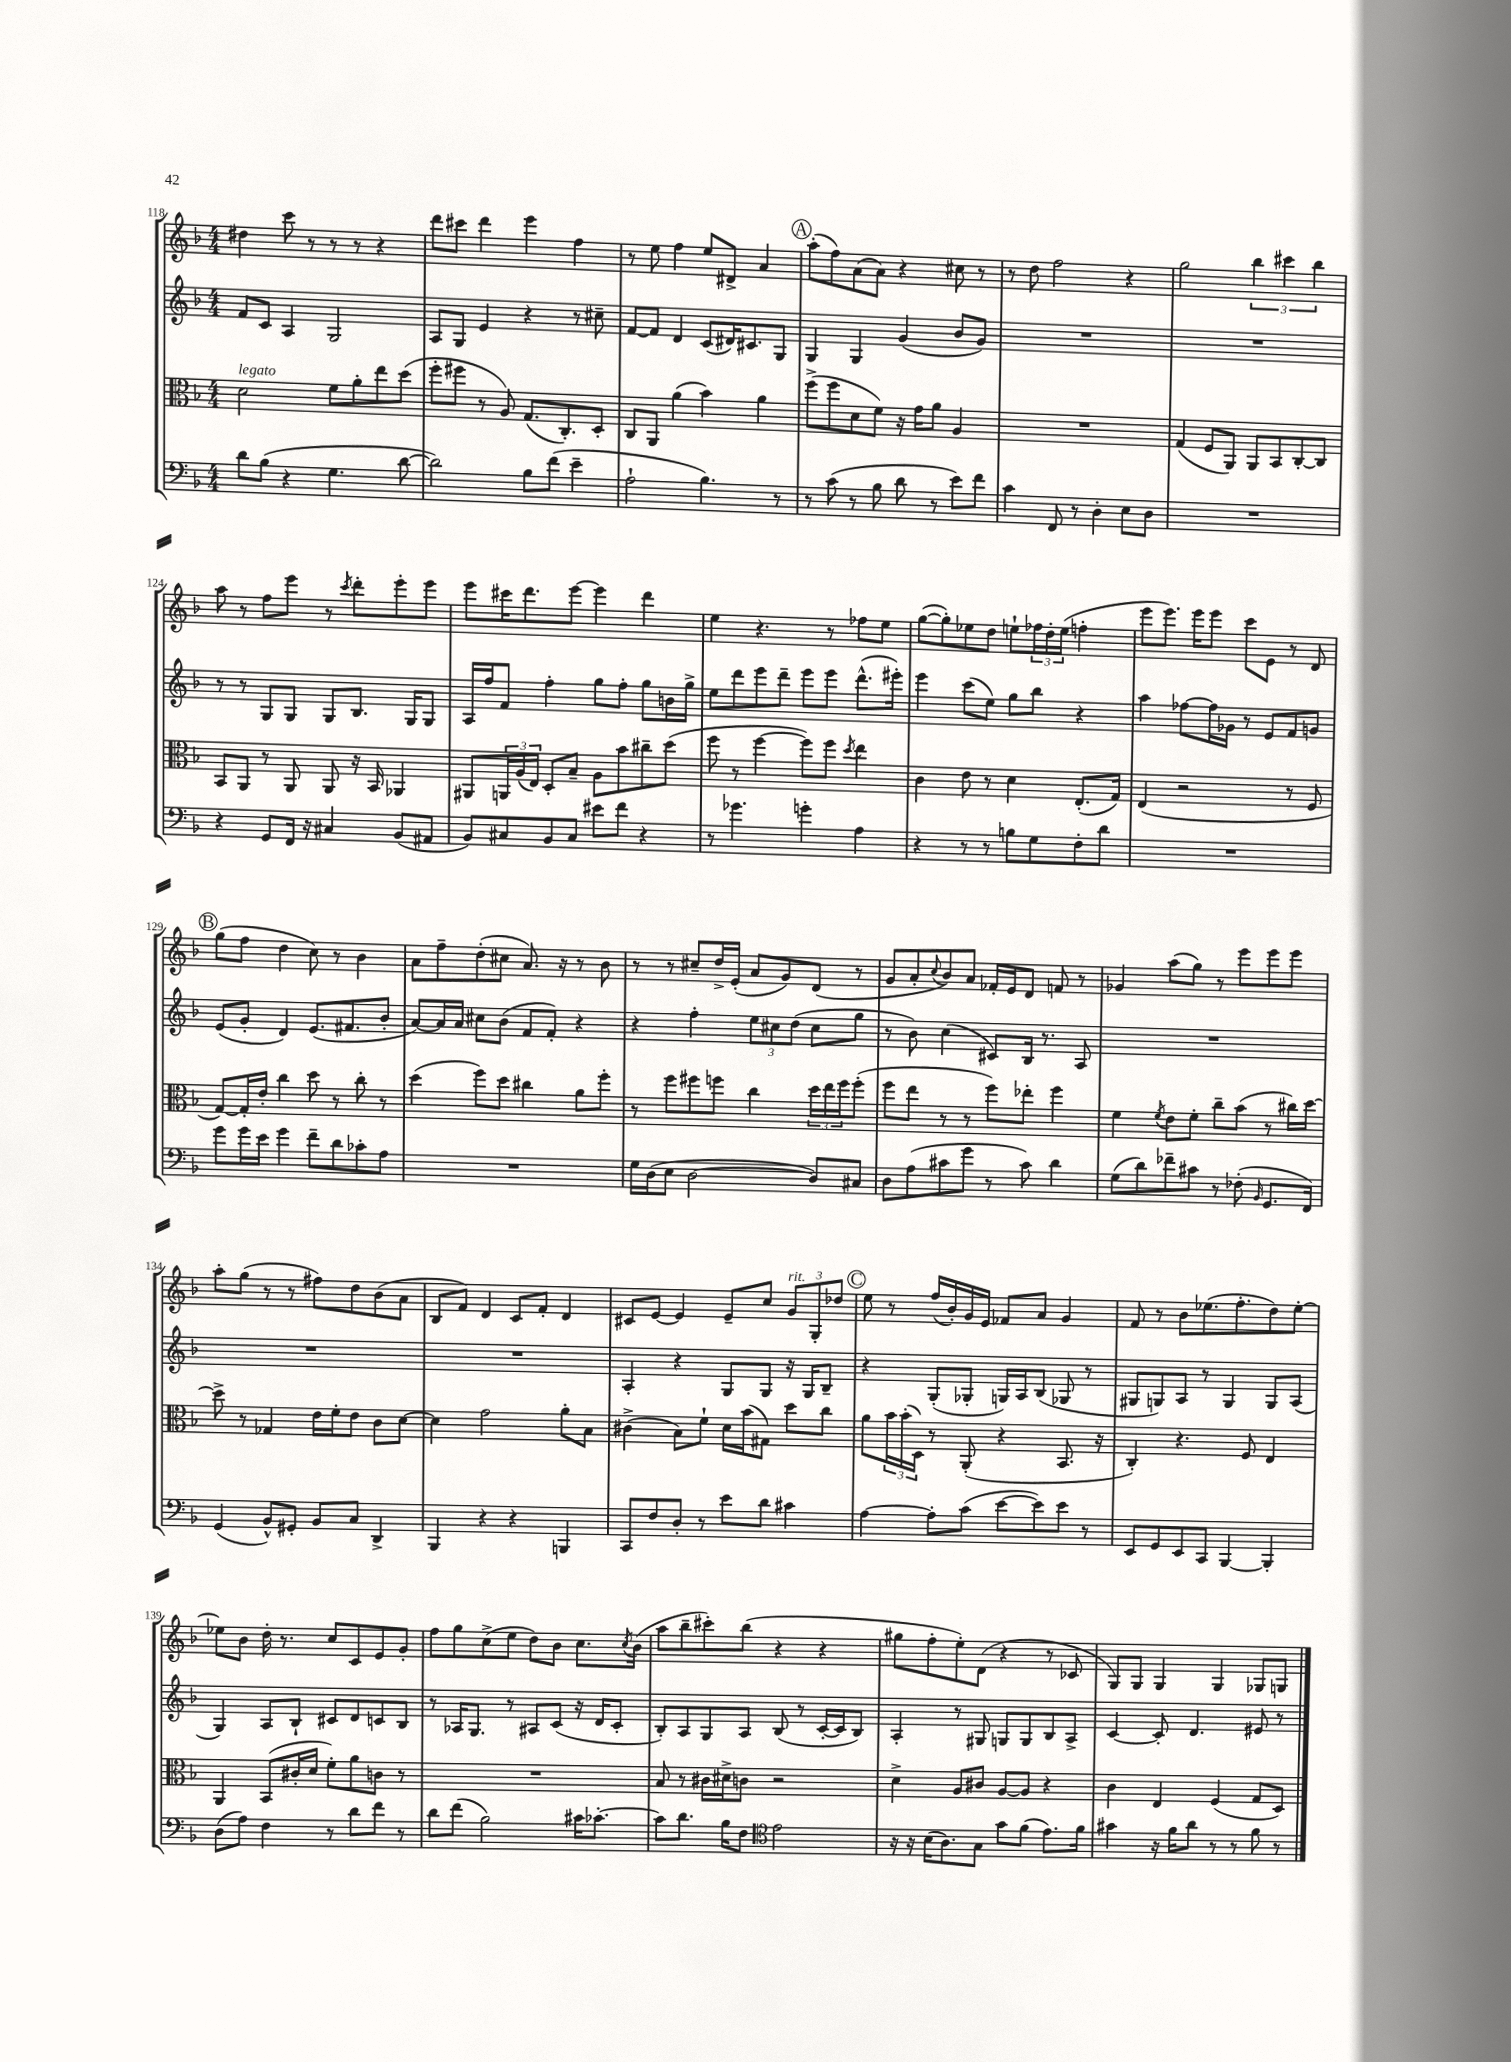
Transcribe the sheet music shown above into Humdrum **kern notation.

**kern	**kern	**kern	**kern
*staff4	*staff3	*staff2	*staff1
*clefF4	*clefC3	*clefG2	*clefG2
*k[b-]	*k[b-]	*k[b-]	*k[b-]
*M4/4	*M4/4	*M4/4	*M4/4
8d\L	2d\	8f/L	4dd#\
(8B-\J	.	8c/J	.
4r	.	4A/	8ccc\
.	.	.	8r
4.G\	8f\L	2G/	8r
.	8a'\	.	8r
.	8ee\	.	4r
[8d\	(8dd\J	.	.
=	=	=	=
2d\])	8ff'\L	8A/L	8ddd\L
.	8ff#\J	8G/J	8ccc#\J
.	8r	4e/	4ddd\
.	8A/)	.	.
8B-\L	(8.G/L	4r	4eee\
(8f\J	.	.	.
.	8.C'/)	.	.
4e~\	.	8r	4ff\
.	8D'/J	8cc#~\	.
=	=	=	=
2A`\	8C/L	[8f/L	8r
.	8AA/J	8f/]J	8ee\
.	(4a\	4d/	4ff\
4.B-\)	4b-\)	(8c/L	8ee/L
.	.	16d#/K)	8d#^/J
.	.	8.c#/	.
.	4a\	.	4a/
8r	.	8G/J	.
=	=	=	=
8r	(8ff^\L	4G/	(8aa'\L
(8c\	8ff\	.	8ff\)
8r	8d\	4G/	(8a\
8B-\	8f\J)	.	8a\J)
8d\	16r	(4g/	4r
.	16g\LK	.	.
8r	8a\J	.	.
8e\L)	4A/	8b-/L	8cc#\
8f\J	.	8g/J)	8r
=	=	=	=
4c\	1r	1r	8r
.	.	.	8dd\
8FF/	.	.	2ff\
8r	.	.	.
4D'\	.	.	.
8E\L	.	.	4r
8D\J	.	.	.
=	=	=	=
1r	(4G/	1r	2gg\
.	8F/L	.	.
.	8AA/J)	.	.
.	8AA/L	.	6bb-\
.	8BB-/	.	.
.	.	.	6ccc#\
.	[8C'/	.	.
.	.	.	6bb-\
.	8C/]J	.	.
=	=	=	=
4r	8BB-/L	8r	8aa\
.	8AA/J	8r	8r
8GG/L	8r	8G/L	8ff\L
16FF/Jk	8AA/	8G/J	8eee\J
16r	.	.	.
4C#/	8AA/	8G/L	8r
.	.	.	8qccc/
.	16r	8.B-/J	8ddd'\L
.	16BB-/	.	.
(8BB-/L	4AA-/	.	8eee'\
.	.	16G/LK	.
8AA#/J	.	8G/J	8eee\J
=	=	=	=
8BB-/L)	8AA#/L	16A/LL	8eee\L
.	.	16ff/J	.
8C#/	24AA/L	8f/J	16ccc#\K
.	(24A/	.	.
.	.	.	8.ddd\
.	24E/JJ)	.	.
8BB-/	8D'/L	4ff'\	.
8C#/J	8B-~/J	.	[8eee\J
8e#\L	8A\L	8gg\L	4eee\]
8f\J	8b-\	8ff'\J	.
4r	8cc#~\	8gg\L	4ddd\
.	(8dd\J	16b\L	.
.	.	16gg^\JJ	.
=	=	=	=
8r	8ff\	8ee\L	4ee\
4.g-\	8r	8ddd\	.
.	[4ff\	8eee\	4.r
.	.	8ddd~\J	.
4g'\	8ff\]L)	8eee\L	.
.	8ff\J	8eee\J	8r
.	8qdd/	.	.
4A\	4ee\	(8.ddd^^\L	8ff-\L
.	.	.	8ee\J
.	.	16eee#'\Jk)	.
=	=	=	=
4r	4c\	4eee\	([8gg\L
.	.	.	8gg'\])
8r	8e\	(8ccc\L	8ee-\
8r	8r	8ee\J)	8dd\J
8B\L	4d\	8gg\L	8ee`\L
8G\	.	8bb-\J	24ff-\L
.	.	.	24dd'\
.	.	.	(24ee\JJ
8F'\	(8.E'/L	4r	4ff'\
8d\J	.	.	.
.	16G/Jk)	.	.
=	=	=	=
1r	(4E/	4aa\	8eee\L
.	.	.	8.eee\J)
.	2r	[8ff-\L	.
.	.	.	16eee\LK
.	.	16ff-\]L	8eee\J
.	.	16g-\JJ	.
.	.	8r	8ccc\L
.	.	8e/L	8e\J
.	8r	8f/	8r
.	8F/	8g/J	8d/
=	=	=	=
8g\L	[8G/L)	(8e/L	(8gg\L
16g\L	16G'/]L	8g'/J	8ff\J
16e\JJ	16e'/JJ	.	.
4g\	4cc\	4d/)	4dd\
8f~\L	8dd\	(8.e/L	8cc\)
8d\	8r	.	8r
.	.	8.f#/	.
8c-'\	8cc'\	.	4b-\
8A\J	8r	8b-'/J	.
=	=	=	=
1r	(4dd\	[8a/L)	8a\L
.	.	16a/]L	8ff~\
.	.	16a/JJ	.
.	8ff\L)	8cc#\L	(8dd'\
.	8dd\J	(8b-\J	8cc#\J
.	4cc#\	8f/L	8.a/)
.	.	8f'/J)	.
.	.	.	16r
.	8a\L	4r	8r
.	8ff'\J	.	8b-\
=	=	=	=
16G\LL	8r	4r	8r
(16D\J	.	.	.
8E\J	8ff\L	.	8r
[2D\	8ff#\	4ff'\	8cc#~/L
.	8ff\J	.	16dd^/L
.	.	.	(16e'/JJ
.	4cc\	12ee\L	8a/L
.	.	12cc#\	.
.	.	.	8g/)
.	.	(12dd\J	.
8D/]L)	24dd\LL	8cc#\L	(8d/J
.	24ee\	.	.
.	24ff\J	.	.
8C#/J	(8ff'\J	8gg\J	8r
=	=	=	=
8D\L	8ff\L	8r	8g/L
(8A\	8ee\J	8b-\)	8a'/
.	.	.	8qqcc/
8c#\	8r	(4cc\	8b-/)
8g\J	8r	.	8a/J
8r	8ff\L)	8c#/L)	16f-'/LL
.	.	.	16e/J
8c#\)	8ee-'\J	16B-/Jk	8d/J
.	.	8.r	.
4d\	4ff\	.	8f/
.	.	8A/	8r
=	=	=	=
(8G\L	4f\	1r	4g-/
8d\)	.	.	.
.	8qf/	.	.
8f-~\	8e\L	.	(8aa\L
8c#\J	8f'\J	.	8gg\J)
8r	8cc~\L	.	8r
(8F-'\	(8b-\J	.	8eee\L
16qqBB-/	.	.	.
8.GG/L	8r	.	8eee\
.	16cc#\LL)	.	8eee\J
16FF/Jk)	[16dd\JJ	.	.
=	=	=	=
(4GG/	8dd^\]	1r	8aa'\L
.	8r	.	(8gg\J
8BB-^^/L)	4G-/	.	8r
8GG#'/J	.	.	8r
8BB-/L	16e\LL	.	8ff#\L)
.	16f'\J	.	.
8C/J	8e\J	.	8dd\
4DD^/	8c\L	.	(8b-\
.	[8d\J	.	8a\J
=	=	=	=
4BBB-/	4d\]	1r	8B-/L
.	.	.	8f/J)
4r	2g\	.	4d/
4r	.	.	8c/L
.	.	.	8f'/J
4BBB/	8a'\L	.	4d/
.	8B-\J	.	.
=	=	=	=
8CC/L	(4c#^\	4A'/	8c#/L
8F/	.	.	[8e/J
8D'/J	8B-\L)	4r	4e/]
8r	8f`\J	.	.
8e\L	16d\LL	8G/L	8e~/L
.	(16b-\J	.	.
8d\J	8G#\J)	8G/J	8cc/J
4c#\	8dd\L	16r	12g/L
.	.	16G/LK	.
.	.	.	12G'/
.	8cc\J	8B-~/J	.
.	.	.	12dd-/J
=	=	=	=
[4A\	8a\L	4r	8ee\
.	24b-\L	.	8r
.	(24b-'\	.	.
.	24D\JJ)	.	.
8A'\]L	8r	(8G'/L	(16ff/LL
.	.	.	16b-'/)
(8c\J	(8AA'/	8G-'/J	16g/
.	.	.	16e/JJ
[8e\L	4r	16G/LL)	8f-/L
.	.	16A/J	.
8e\])	.	(8B-/J	8a/J
8e\J	8.BB-/	8G-/	4g/
8r	.	8r	.
.	16r	.	.
=	=	=	=
8EE/L	4C'/)	8G#/L	8f/
8GG/	.	8G/)	8r
8EE/	4.r	8A/J	8b-\L
8CC/J	.	8r	(8.ee-\
[4BBB-/	.	4G/	.
.	.	.	8.ff'\
.	8F/	.	.
4BBB-'/]	4E/	8G/L	8dd\)
.	.	(8A/J	[8ee-'\J
=	=	=	=
(8D\L	4AA/	4G/)	8ee-\]L
8A\J)	.	.	8b-\J
4F\	(8BB-/L	8A/L	16dd'\
.	.	.	8.r
.	16c#'/L	8B-`/J	.
.	16d/JJ	.	.
8r	8f'\L)	8c#/L	8cc/L
8d\L	8a\	8d/	8c/
8f\J	8c\J	8c/	8e/
8r	8r	8B-/J	8g'/J
=	=	=	=
8d\L	1r	8r	8ff\L
(8f\J	.	16A-/LK	8gg\
.	.	8.G/J	.
2B-\)	.	.	(8cc^\
.	.	8r	8ee\J
.	.	8A#/L	8dd\L)
.	.	(8c/J	8b-\J
16c#\LK	.	16r	8.cc\L
[8.c-'\J	.	16d/LK	.
.	.	8c'/J	.
.	.	.	8qcc/
.	.	.	(16b-\Jk
=	=	=	=
8c-\]L	8B-/	8B-'/L)	8aa\L
8.d\J	8r	8A/	8bb-~\
.	16c#\LL	8G/	8ccc#'\)
16B-\LK	16d#^\J	.	.
8F\J	8c\J	8A/J	(8bb-\J
*clefC4	*	*	*
2e\	2r	(8B-/	4r
.	.	8r	.
.	.	[16c'/LL	4r
.	.	16c/]J	.
.	.	8B-/J)	.
=	=	=	=
16r	4d^\	4A'/	8gg#\L
16r	.	.	.
(16B-\LK	.	.	8ff'\
8.A\)	.	.	.
.	8A/L	8r	8ee'\)
8G\J	8c#/J	8G#/	(8d\J
8g\L	[8A/L	8G/L	4r
(8f\J	8A/]J	8G/	.
8.e\L)	4r	8B-/	8r
.	.	8A^/J	8c-/
16f\Jk	.	.	.
=	=	=	=
4g#\	4c\	[4c/	8G/L)
.	.	.	8G/J
16r	4E/	8c'/]	4G/
16f\LK	.	.	.
8a\J	.	4.d/	.
8r	(4F/	.	4G/
8r	.	.	.
8f\	8G/L	8e#/	8G-/L
8r	8D/J)	8r	8G/J
==	==	==	==
*-	*-	*-	*-
